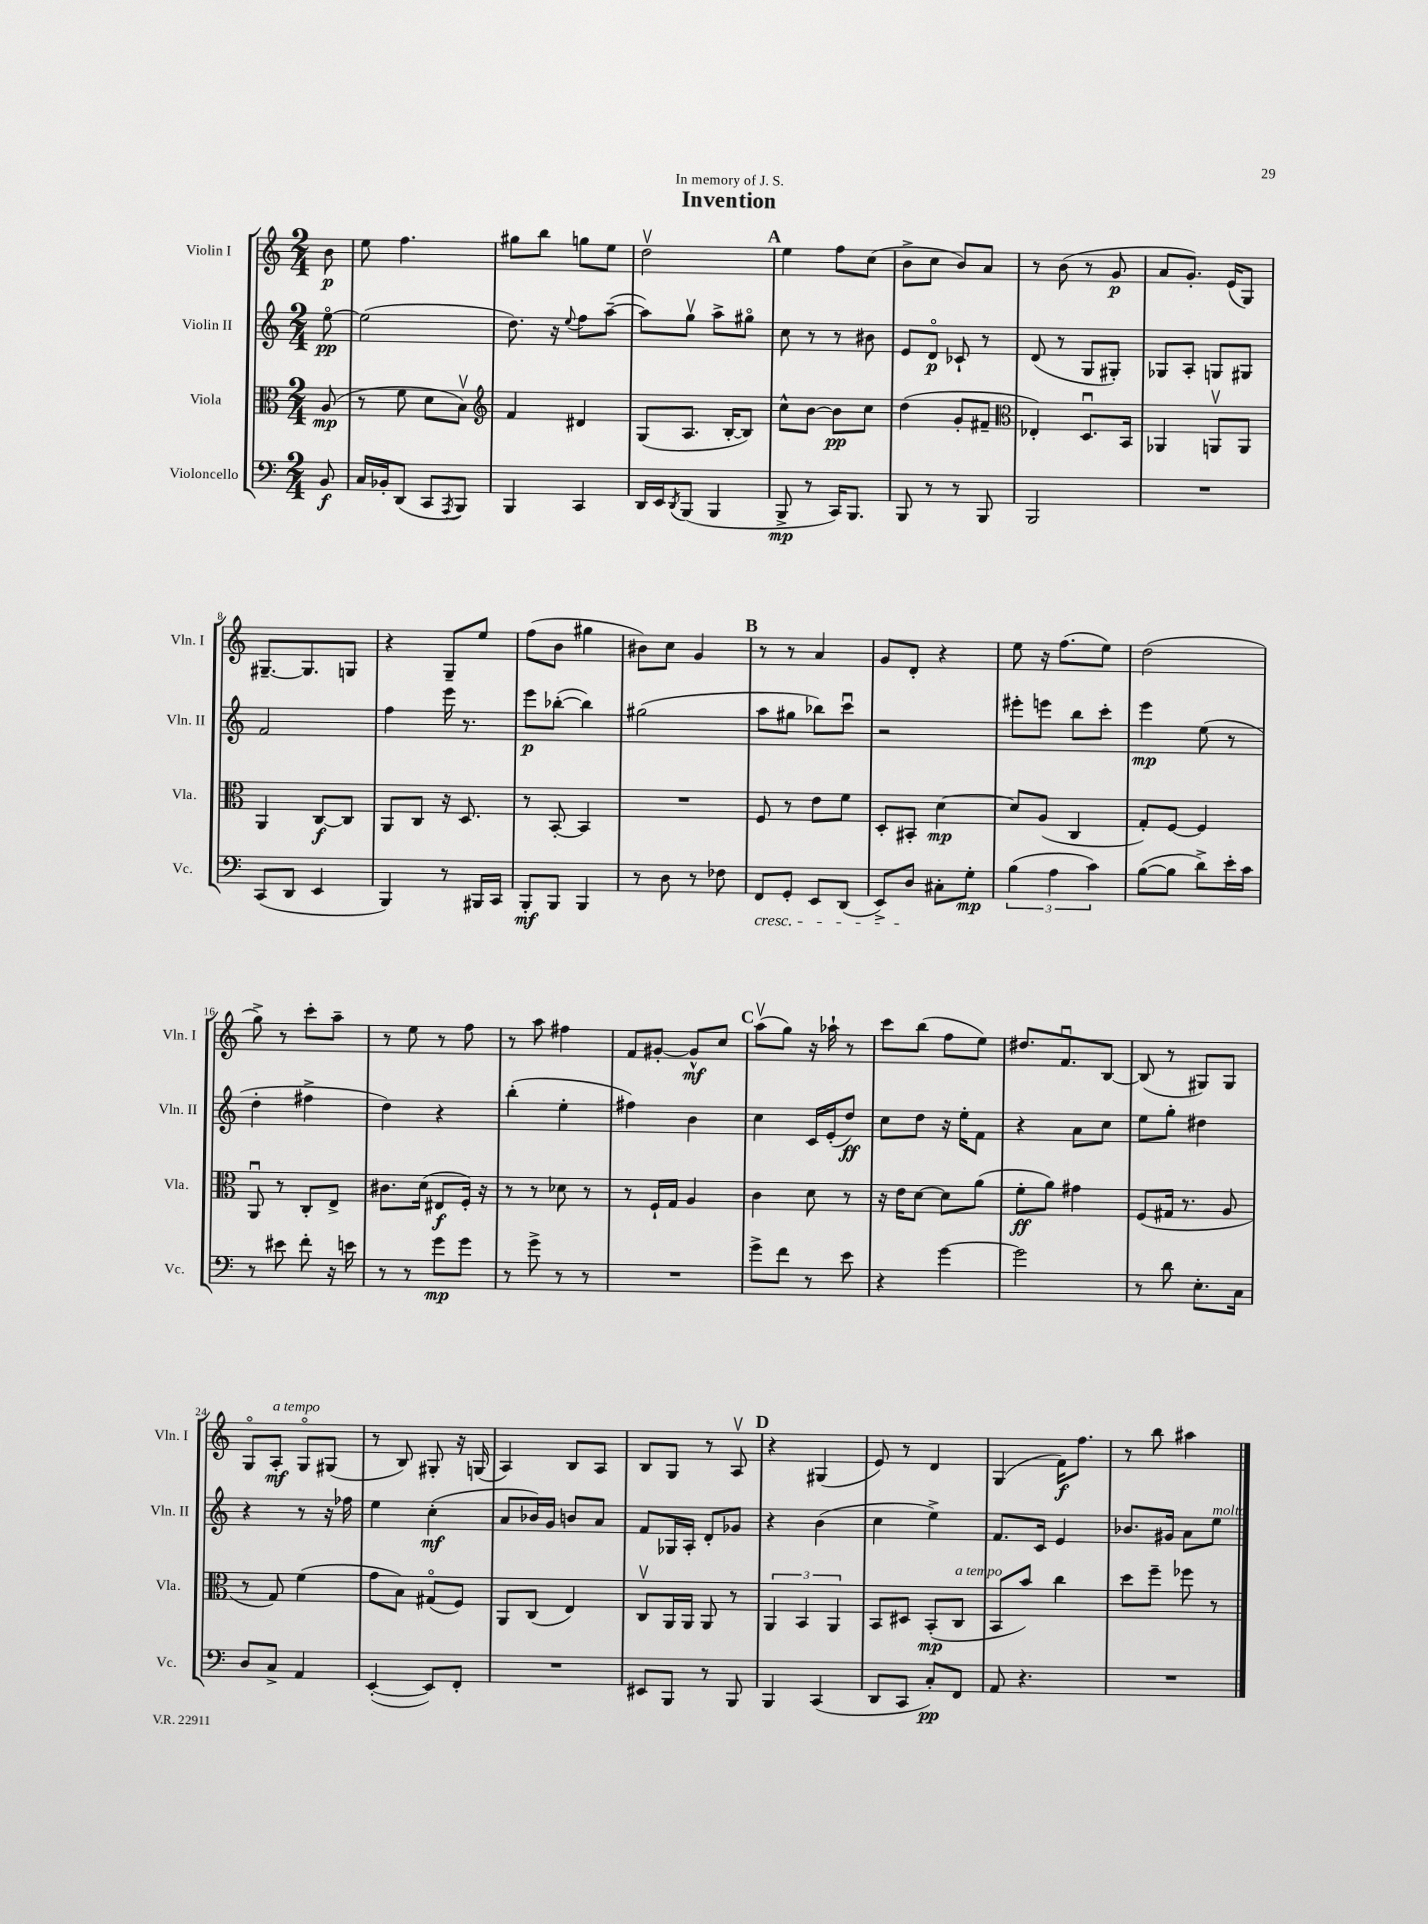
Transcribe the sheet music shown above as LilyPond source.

\header { title = "Invention" dedication = "In memory of J. S." }
<<
\new StaffGroup <<
\new Staff = "s0" \with { instrumentName = "Violin I" shortInstrumentName = "Vln. I" } {
    \clef treble \key c \major \numericTimeSignature \time 2/4 \partial 8
    b'8\p |
    e''8 f''4. |
    gis''8 b''8 g''8 e''8 |
    d''2\upbow |
    \mark \markup { \bold "A" } e''4 f''8 c''8( |
    b'8-> c''8 b'8) a'8 |
    r8 b'8( r8 g'8\p |
    a'8 g'8.-.) e'16( g8) |
    gis8.~-- gis8. g8 |
    r4 g8-- e''8 |
    f''8( b'8 gis''4 |
    bis'8) c''8 g'4 |
    \mark \markup { \bold "B" } r8 r8 a'4 |
    g'8 d'8-. r4 |
    e''8 r16 f''8.( e''8) |
    d''2( |
    g''8->) r8 c'''8-. a''8-- |
    r8 e''8 r8 f''8 |
    r8 a''8 fis''4 |
    f'8 gis'8~-. gis'8-^\mf c''8 |
    \mark \markup { \bold "C" } a''8\upbow( g''8) r16 aes''16-! r8 |
    c'''8 b''8( f''8 e''8) |
    dis''8. f'8.\downbow b8~ |
    b8( r8 gis8) gis8 |
    g8\flageolet a8-.\mf^\markup { \italic "a tempo" } g8\flageolet gis8( |
    r8 b8) gis8-. r16 g16( |
    a4) b8 a8 |
    b8 g8 r8 a8\upbow |
    \mark \markup { \bold "D" } r4 gis4( |
    e'8) r8 d'4 |
    g4( f'16\f) f''8. |
    r8 b''8 ais''4 \bar "|." |
}
\new Staff = "s1" \with { instrumentName = "Violin II" shortInstrumentName = "Vln. II" } {
    \clef treble \key c \major \numericTimeSignature \time 2/4 \partial 8
    e''8~\flageolet\pp |
    e''2( |
    d''8.) r16 \appoggiatura { e''8 } f''8 a''8~--( |
    a''8) g''8\upbow a''8-> gis''8\flageolet |
    \mark \markup { \bold "A" } c''8 r8 r8 bis'8 |
    e'8 d'8\flageolet\p ces'8-! r8 |
    d'8( r8 g8 gis8-.) |
    ges8 a8-. g8 gis8 |
    f'2 |
    f''4 e'''16 r8. |
    e'''8\p bes''8~-.( bes''4) |
    gis''2( |
    \mark \markup { \bold "B" } a''8 gis''8 bes''8) c'''8\downbow |
    r2 |
    eis'''8-. e'''8 b''8 c'''8-. |
    e'''4\mp e''8( r8 |
    d''4-. fis''4-> |
    d''4) r4 |
    b''4-.( e''4-. |
    fis''4) b'4 |
    \mark \markup { \bold "C" } c''4 c'16 e'16-.( d''8\ff) |
    c''8 d''8 r16 e''16-. f'8 |
    r4 a'8 c''8 |
    e''8 g''8-. dis''4 |
    r4 r8 r16 fes''16 |
    e''4 c''4-.\mf( |
    a'8 bes'16) g'16 b'8 a'8 |
    f'8 ges16 a16-. d'8-. ges'8 |
    \mark \markup { \bold "D" } r4 b'4( |
    c''4 e''4->) |
    f'8. c'16 e'4 |
    bes'8. gis'16 a'8 e''8^\markup { \italic "molto" } \bar "|." |
}
\new Staff = "s2" \with { instrumentName = "Viola" shortInstrumentName = "Vla." } {
    \clef alto \key c \major \numericTimeSignature \time 2/4 \partial 8
    a8\mp( |
    r8 f'8 d'8 b8\upbow) |
    \clef treble f'4 dis'4 |
    g8( a8. b16~-. b8) |
    \mark \markup { \bold "A" } c''8-^ b'8~ b'8\pp c''8 |
    d''4( g'8-. fis'8-- |
    \clef alto ees4-.) d8.\downbow b,16 |
    aes,4 a,8\upbow a,8 |
    a,4 c8~\f c8 |
    a,8 c8 r16 d8. |
    r8 b,8~-. b,4 |
    R2 |
    \mark \markup { \bold "B" } f8 r8 e'8 f'8 |
    d8-. bis,8-. d'4~\mp |
    d'8 a8( c4 |
    g8-.) f8~ f4 |
    a,8\downbow r8 c8-. e8-> |
    cis'8. d'16( eis8\f f16-.) r16 |
    r8 r8 des'8 r8 |
    r8 f16-! g16 a4 |
    \mark \markup { \bold "C" } c'4 d'8 r8 |
    r16 e'16 d'8~ d'8 a'8( |
    f'8-.\ff a'8) gis'4 |
    f8( gis16 r8. a8 |
    r8 g8) f'4( |
    g'8 b8) gis8\flageolet( f8) |
    a,8 c8( e4) |
    c8\upbow a,16 a,16 a,8 r8 |
    \mark \markup { \bold "D" } \tuplet 3/2 { a,4 b,4 a,4 } |
    b,8 dis8 b,8-.\mp( c8^\markup { \italic "a tempo" } |
    b,8 b'8) c''4 |
    d''8 f''8-- fes''8 r8 \bar "|." |
}
\new Staff = "s3" \with { instrumentName = "Violoncello" shortInstrumentName = "Vc." } {
    \clef bass \key c \major \numericTimeSignature \time 2/4 \partial 8
    b,8\f |
    c16 bes,16-. d,8( c,8 \acciaccatura { a,,8 } b,,8) |
    b,,4 c,4 |
    d,16 e,16 \acciaccatura { d,8 } b,,8( b,,4 |
    \mark \markup { \bold "A" } b,,8->\mp r8 c,16) b,,8. |
    b,,8 r8 r8 b,,8 |
    b,,2 |
    R2 |
    c,8( d,8 e,4 |
    b,,4) r8 bis,,16 c,16 |
    b,,8-.\mf b,,8 b,,4 |
    r8 d8 r8 fes8 |
    \mark \markup { \bold "B" } f,8\cresc g,8-. e,8 d,8( |
    e,8->) d8\! cis8-. g8-.\mp |
    \tuplet 3/2 { b4( a4 c'4) } |
    b8~( b8 d'8->) e'16-. c'16 |
    r8 eis'8 f'8-. r16 e'16 |
    r8 r8 g'8\mp g'8 |
    r8 g'8-> r8 r8 |
    R2 |
    \mark \markup { \bold "C" } g'8-> f'8 r8 e'8 |
    r4 g'4~ |
    g'2 |
    r8 d'8 e8.-. c16 |
    d8 c8-> a,4 |
    e,4~-.( e,8) f,8-. |
    R2 |
    eis,8 b,,8 r8 b,,8 |
    \mark \markup { \bold "D" } b,,4 c,4( |
    d,8 c,8 c8-.\pp) f,8 |
    a,8 r4. |
    R2 \bar "|." |
}
>>
>>
